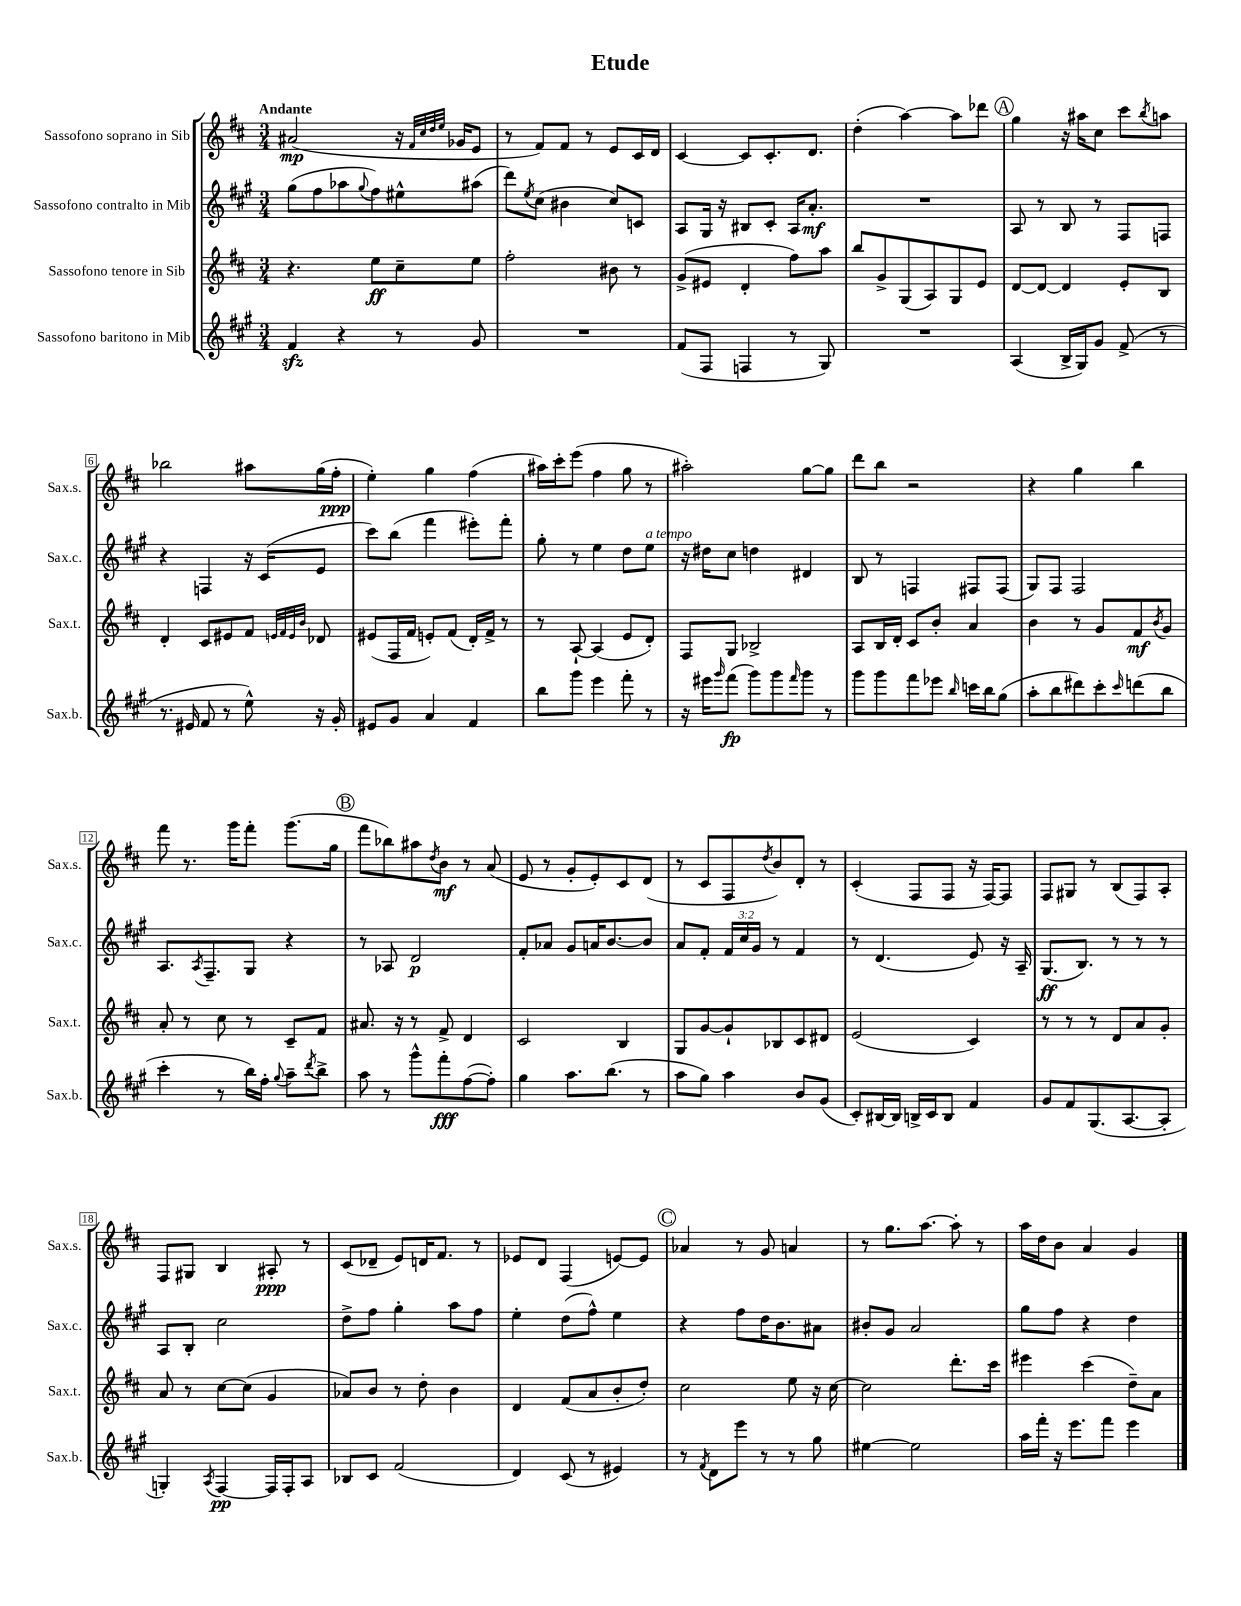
\header { title = "Etude" }
<<
\new StaffGroup <<
\new Staff = "s0" \with { instrumentName = "Sassofono soprano in Sib" shortInstrumentName = "Sax.s." } {
    \clef treble \key d \major \numericTimeSignature \time 3/4 \tempo "Andante"
    ais'2\mp( r16 \grace { fis'32 cis''32 d''32 e''32 } ges'16 e'8 |
    r8 fis'8) fis'8 r8 e'8 cis'16 d'16 |
    cis'4~ cis'8 cis'8.-. d'8. |
    d''4-.( a''4~) a''8 des'''8 |
    \mark \markup { \circle "A" } g''4 r16 ais''16 cis''8 cis'''8 \acciaccatura { b''8 } a''8 |
    bes''2 ais''8 g''16( fis''16-.\ppp |
    e''4-.) g''4 fis''4( |
    ais''16) cis'''16-. e'''8( fis''4 g''8 r8 |
    ais''2-.) g''8~ g''8 |
    d'''8 b''8 r2 |
    r4 g''4 b''4 |
    fis'''8 r8. g'''16 fis'''8-. g'''8.( g''16 |
    \mark \markup { \circle "B" } fis'''8 bes''8) ais''8 \acciaccatura { d''8 } b'8\mf r8 a'8( |
    e'8 r8 g'8-. e'8-.) cis'8 d'8( |
    r8 cis'8 fis8 \acciaccatura { d''8 } b'8) d'8-. r8 |
    cis'4-.( fis8 fis8 r16 fis16~) fis8 |
    fis8 gis8 r8 b8( fis8) a8-. |
    fis8 gis8 b4 ais8-.\ppp r8 |
    cis'8( des'8-- e'8) d'16 fis'8. r8 |
    ees'8 d'8 fis4( e'8~) e'8 |
    \mark \markup { \circle "C" } aes'4 r8 g'8 a'4 |
    r8 g''8. a''8.~ a''8-. r8 |
    a''16 d''16 b'8 a'4 g'4 \bar "|." |
}
\new Staff = "s1" \with { instrumentName = "Sassofono contralto in Mib" shortInstrumentName = "Sax.c." } {
    \clef treble \key a \major \numericTimeSignature \time 3/4 \override Staff.TupletNumber.text = #tuplet-number::calc-fraction-text
    gis''8( fis''8 aes''8 \appoggiatura { gis''8 } fis''8) eis''8-^ ais''8( |
    d'''8) \acciaccatura { e''8 } cis''8( bis'4 cis''8) c'8 |
    a8 gis16 r16 bis8 cis'8-. a16 a'8.-.\mf |
    R2. |
    \mark \markup { \circle "A" } a8 r8 b8 r8 fis8 f8 |
    r4 f4 r16 cis'16( e'8 |
    cis'''8) b''8( fis'''4 eis'''8-.) fis'''8-. |
    gis''8-. r8 e''4 d''8 e''8^\markup { \italic "a tempo" } |
    r16 dis''16 cis''8 d''4 dis'4 |
    b8 r8 f4 fis8 fis8( |
    gis8) fis8 fis2 |
    a8. \acciaccatura { a8 } fis8.-- gis8 r4 |
    \mark \markup { \circle "B" } r8 aes8 d'2\p |
    fis'8-. aes'8 gis'8 a'16 b'8.~ b'8 |
    a'8 fis'8-. \tuplet 3/2 { fis'16 cis''16 gis'16 } r8 fis'4 |
    r8 d'4.( e'8) r16 a16-- |
    gis8.\ff( b8.) r8 r8 r8 |
    a8 b8-. cis''2 |
    d''8-> fis''8 gis''4-. a''8 fis''8 |
    e''4-. d''8( fis''8-^) e''4 |
    \mark \markup { \circle "C" } r4 fis''8 d''16 b'8. ais'8 |
    bis'8-. gis'8 a'2 |
    gis''8 fis''8 r4 d''4 \bar "|." |
}
\new Staff = "s2" \with { instrumentName = "Sassofono tenore in Sib" shortInstrumentName = "Sax.t." } {
    \clef treble \key d \major \numericTimeSignature \time 3/4
    r4. e''8\ff cis''8-- e''8 |
    fis''2-. bis'8 r8 |
    g'8->( eis'8 d'4-. fis''8) a''8 |
    b''8 g'8-> g8( a8) g8 e'8 |
    \mark \markup { \circle "A" } d'8~ d'8~ d'4 e'8-. b8 |
    d'4-. cis'8 eis'8 fis'8 \grace { e'32 fis'32 e'32 b'32 } des'8 |
    eis'8( fis16 fis'16 e'8-.) fis'8( d'16-.) fis'16-> r8 |
    r8 a8~-! a4( e'8 d'8-.) |
    fis8 g8 bes2-> |
    a8 b16 d'16-. cis'8 b'8-. a'4 |
    b'4 r8 g'8 fis'8\mf \acciaccatura { b'8 } g'8 |
    a'8-. r8 cis''8 r8 cis'8-- fis'8 |
    \mark \markup { \circle "B" } ais'8. r16 r8 fis'8-> d'4 |
    cis'2 b4 |
    g8 g'8~ g'8-! bes8 cis'8 dis'8 |
    e'2( cis'4) |
    r8 r8 r8 d'8 a'8 g'8-. |
    a'8 r8 cis''8~ cis''8( g'4 |
    aes'8) b'8 r8 d''8-. b'4 |
    d'4 fis'8( a'8 b'8-. d''8-.) |
    \mark \markup { \circle "C" } cis''2 e''8 r16 cis''16~ |
    cis''2 d'''8.-. cis'''16 |
    eis'''4 cis'''4( d''8--) a'8 \bar "|." |
}
\new Staff = "s3" \with { instrumentName = "Sassofono baritono in Mib" shortInstrumentName = "Sax.b." } {
    \clef treble \key a \major \numericTimeSignature \time 3/4
    fis'4\sfz r4 r8 gis'8 |
    R2. |
    fis'8( fis8 f4 r8 gis8) |
    R2. |
    \mark \markup { \circle "A" } a4( b16-> gis16) gis'8 fis'8->( r8 |
    r8. eis'16 fis'8 r8 e''8-^) r16 gis'16-. |
    eis'8 gis'8 a'4 fis'4 |
    b''8 gis'''8 e'''4 fis'''8-. r8 |
    r16 eis'''16 \grace { gis'''16 } fis'''8\fp( gis'''8) gis'''8 \grace { fis'''16 } gis'''8 r8 |
    gis'''8 gis'''8 fis'''8 ees'''8 \grace { b''16 } c'''16 b''16 gis''8( |
    a''8-. b''8 dis'''8) cis'''8-. \grace { cis'''16 } d'''8( b''8 |
    cis'''4-. r8 b''16) fis''16-. \appoggiatura { gis''8 } a''8-- \acciaccatura { d'''8 } b''8-> |
    \mark \markup { \circle "B" } a''8 r8 gis'''8-^ fis'''8-.\fff fis''8~( fis''8-.) |
    gis''4 a''8. b''8.( r8 |
    a''8 gis''8) a''4 b'8 gis'8( |
    cis'8-.) bis16~ bis16 b16-> cis'16 b8 fis'4 |
    gis'8 fis'8 gis8.( a8.~ a8-. |
    g4-.) \acciaccatura { a8 } fis4~\pp fis16 fis16-. a8 |
    bes8 cis'8 fis'2( |
    d'4) cis'8( r8 eis'4) |
    \mark \markup { \circle "C" } r8 \acciaccatura { fis'8 } d'8 e'''8 r8 r8 gis''8 |
    eis''4~ eis''2 |
    a''16 fis'''16-. r16 e'''8. fis'''8 e'''4 \bar "|." |
}
>>
>>
\layout { \context { \Score \override BarNumber.stencil = #(make-stencil-boxer 0.1 0.3 ly:text-interface::print) } }
